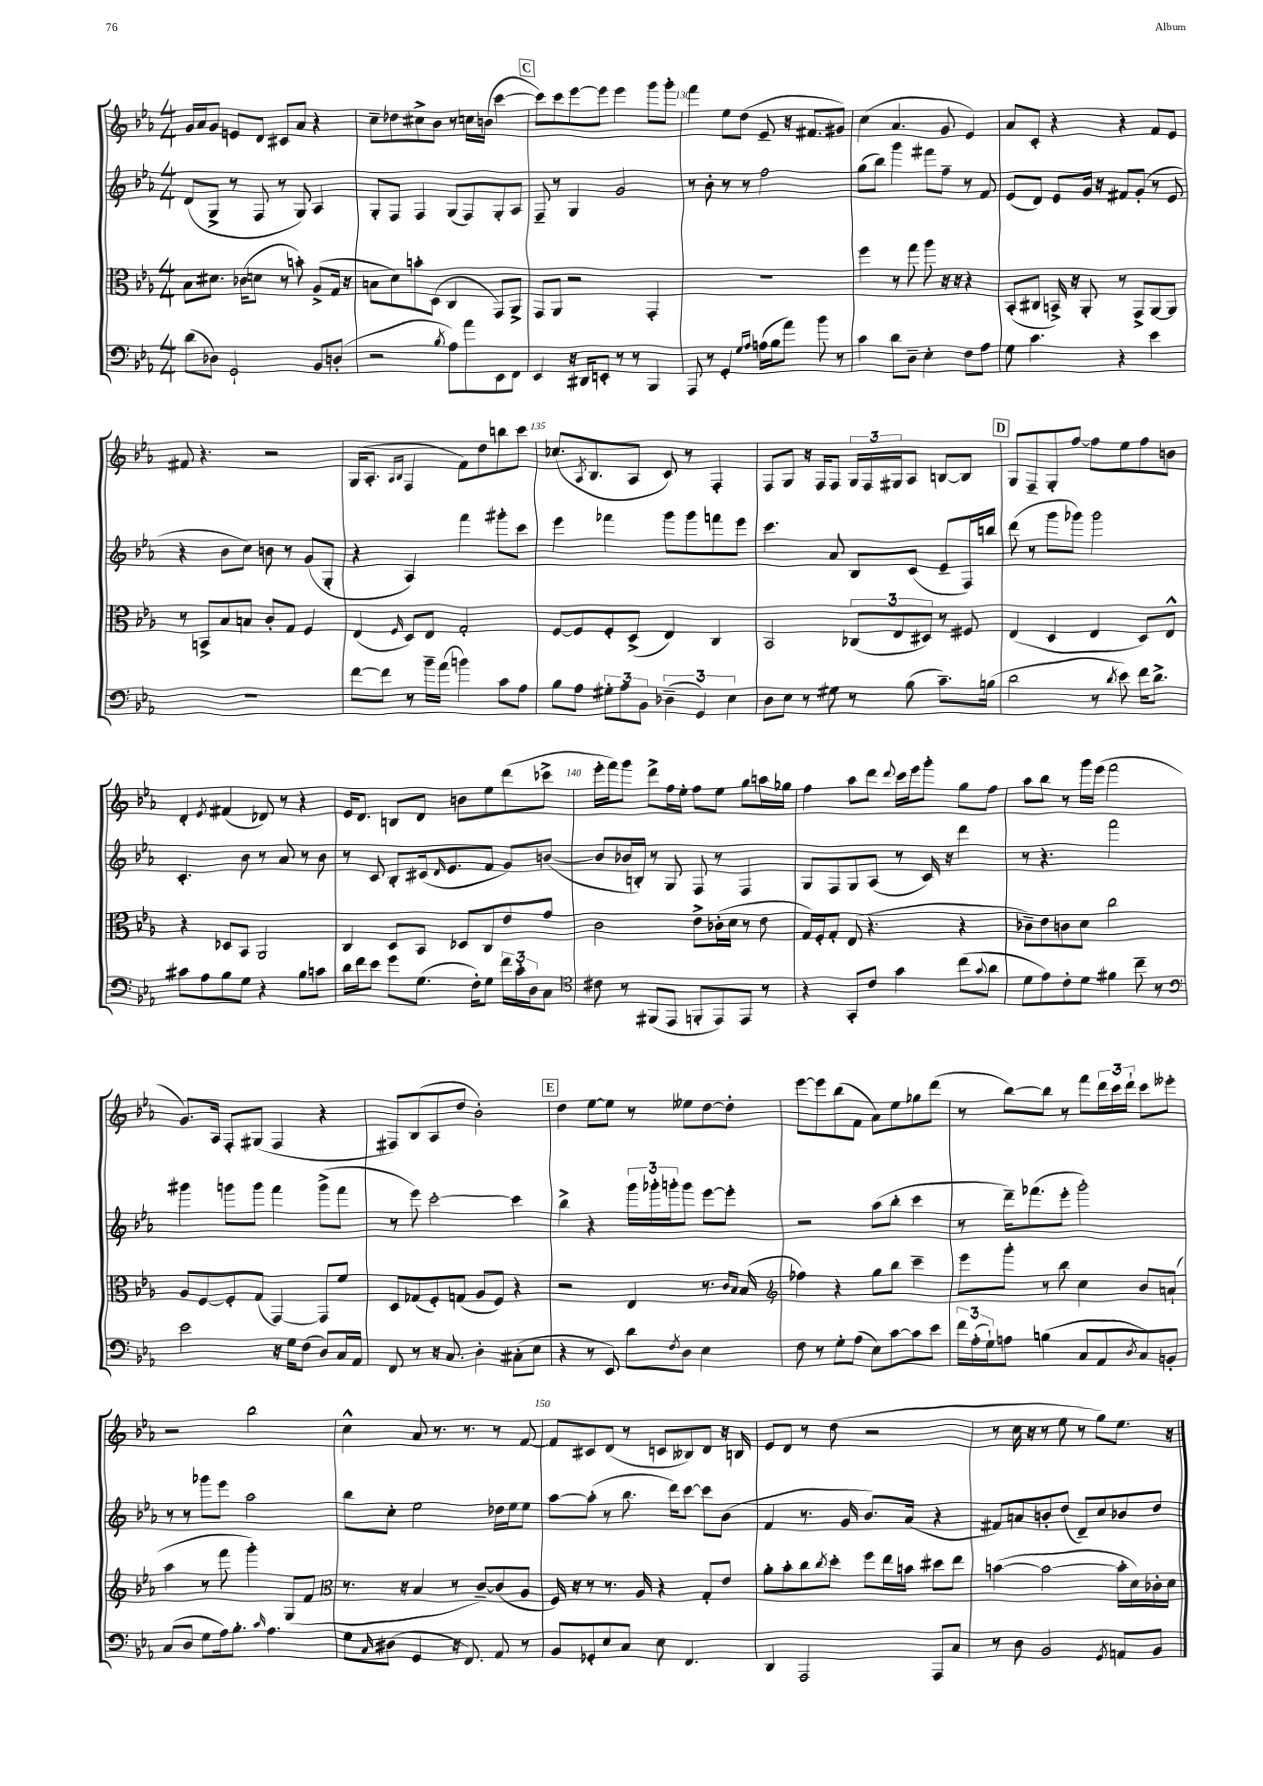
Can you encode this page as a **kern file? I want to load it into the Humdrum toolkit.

**kern	**kern	**kern	**kern
*part4	*part3	*part2	*part1
*staff4	*staff3	*staff2	*staff1
*clefF4	*clefC3	*clefG2	*clefG2
*k[b-e-a-]	*k[b-e-a-]	*k[b-e-a-]	*k[b-e-a-]
*M4/4	*M4/4	*M4/4	*M4/4
=127	=127	=127	=127
(8d\L	8B-\L	(8d/L	16g/LL
.	.	.	16a-/J
8D-X\J)	8.d#X\J	8G^/J	8g/J
2GG`/	.	8r	8en/L
.	(16c-X\KL	.	.
.	8dn\J	8F/	8d/J
.	8r	8r	8c#X/L
.	8bn'\)	8G/)	8a-/J
8BB-/L	(8A-^/L	4A-/	4r
(8Dn'/J	16G/Jk	.	.
.	16r	.	.
=128	=128	=128	=128
2r	8Bn\L	8G'/L	8cc~\L
.	8d\)	8F/J	8dd-X\
.	8bn'\	4F/	8cc#X^\
.	(8D\J	.	8b-\J
8qB-/	.	.	.
8A-\L)	4C/	(8G/L	8r
8a-\	.	8F/)	16ccn\LL
.	.	.	(16bn\JJ
8EE-\	8GG/L)	8G'/	[4ccc\
8FF\J	8AA-^/J	8A-/J	.
!!LO:REH:place=s1:t=C
=129	=129	=129	=129
4EE-/	8GG/L	8F~/	8ccc\L])
.	8AA-/J	8r	8ccc\
16r	2r	4G/	[8eee-\
16DD#X/KL	.	.	.
8EEn'/J	.	.	8eee-\J]
8r	.	2g/	4eee-\
8r	.	.	.
4BBB-/	4GG'/	.	8ggg\L
.	.	.	8ggg'\J
=130	=130	=130	=130
8AAA-/	1r	8r	4fff\
8r	.	8b-'\	.
4GG'/	.	8r	8ee-\L
.	.	8r	(8dd\J
16qqG/LL	.	.	.
16qqA-/JJ	.	.	.
(16An\LL	.	2ff\	8e-~/
16B-\J	.	.	.
8a-\J)	.	.	16r
.	.	.	8.f#X/L
8b-\	.	.	.
8r	.	.	8g#X/J)
=131	=131	=131	=131
4c\	4ff\	(8gg\L	(4cc\
.	.	8bb-\J)	.
8d\L	8r	4ggg\	4.a-/
8D~\J	8gg\	.	.
4E-'\	8aa-\	8fff#X\L	.
.	16r	8ff~\J	8g/
.	16r	.	.
8F\L	4r	8r	4e-/)
8A-\J	.	8f/	.
=132	=132	=132	=132
8G\	(8BB-'/L	(8e-/L	8a-/L
4.c\	8C#X/J	8d/J)	8c'/J
.	16BBn^/)	8e-/L	4r
.	16r	.	.
.	8AA-'/	16g/Jk	.
.	.	16r	.
4r	8r	8f#X/L	4r
.	8GG^/L	(8g'/J	.
4e-\	[8AA-/	8r	8f/L
.	8AA-/J]	8e-/	8e-/J
!!LO:LB:g=z
=133	=133	=133	=133
1r	8r	4r	8f#X/
.	8BBn^/L	.	4.r
.	8B-/	8b-\L	.
.	8Bn/J	8cc\J)	.
.	8c'/L	8bn\	2r
.	8G/J	8r	.
.	4F/	(8g/L	.
.	.	8G'/J	.
=134	=134	=134	=134
[8f\L	(4E-/	4r	(16G/KL
.	.	.	8.A-'/J
8f\J]	.	.	.
.	.	.	16qqA-/LL
.	16qqF/	.	16qqB-/JJ
8r	8D/L)	4A-/)	4F/
16b-~\LL	8E-/J	.	.
(16a-\JJ	.	.	.
4bn\)	2G'/	4fff\	8f\L)
.	.	.	8dd\
8c\L	.	8ggg#X'\L	8bbn\
8A-\J	.	8ccc\J	8ccc\J
=135	=135	=135	=135
8B-\L	[8F/L	4eee-\	(8.cc-X/L
8A-\J	8F/]	.	.
.	.	.	8qA-/
.	.	.	8.B-/
12G#X'\L	8F'/	4fff-X\	.
12A-\	.	.	.
.	(8D^/J	.	8A-/J
12BB-\J	.	.	.
(6D-X~\	4E-/)	8ggg\L	8c/)
.	.	8ggg\	8r
6GG/)	.	.	.
.	4C/	8fffn\	4F'/
6E-\	.	.	.
.	.	8eee-\J	.
=136	=136	=136	=136
8D\L	2BB-/	4.ccc\	8F/L
8E-\J	.	.	8G/J
8r	.	.	16r
.	.	.	16F/KL
8G#X\	.	8a-/	8F/J
8r	(12C-X/L	8B-/L	24G/LL
.	.	.	24F/
.	12E-/	.	24G#X/J
(8B-\	.	(8c/J	8A-/J
.	12D#X/J)	.	.
8.c~\L)	8r	8e-~/L	[8Bn/L
.	8F#X/	16F/L)	8B/J]
(16Bn\Jk	.	16bbn/JJ	.
!!LO:REH:place=s1:t=D
=137	=137	=137	=137
2d\	(4E-/	(8ddd\	8G/L
.	.	8r	8F~/
.	4D/	8ggg\L	8G'/
.	.	8ggg-X\J)	[8ff/J
8r	4E-/	2ggg-\	8ff\L]
8qd/	.	.	.
8e-\)	.	.	8ee-\
16f\KL	8D/L)	.	8ff\
8.d^\J	.	.	.
.	8E-^^/J	.	8bn\J
!!LO:LB:g=z
=138	=138	=138	=138
8c#X\L	4r	4.c'/	4d'/
8A-\	.	.	.
.	.	.	8qe-/
8B-\	8D-X/L	.	(4f#X/
8G\J	8BB-/J	8b-\	.
4r	2AA-/	8r	8d-X/)
.	.	8a-/	8r
8B-\L	.	8r	4r
8cn\J	.	8b-\	.
=139	=139	=139	=139
16d\LL	4C/	8r	16e-/KL
16f\J	.	.	8.d/J
8e-\J	.	8c/	.
8g\L	8D/L	8B-'/L	8Bn/L
(8.G\J	8BB-/J	(16c#X/k	8d/J
.	.	16qqd/	.
.	.	8.e-/	.
.	8D-X/L	.	8bn\L
16F'\KL)	.	.	.
8G\J	8C/	8f/J	8ee-\
24f\LL	8e-/	8g/L)	(8ddd\
24c'\	.	.	.
24D\J	.	.	.
8C\J	8g/J	([8bn/J	8ccc-X^\J
=140	=140	=140	=140
*clefC4	*	*	*
8c#X\	2c\	8b/L]	16eee-'\LL
.	.	.	16fff\J)
8r	.	16b-X/L	8ggg\J
.	.	16Bn'/JJ)	.
(8FF#X/L	.	8r	8ddd^\L
8EE-/J	.	8G/	16ff\L
.	.	.	16ee-'\JJ
8FFn'/L	8e-^\L	8F/	8ff\L
8EE-/)	(16c-X'\L	8r	8ee-\J
.	16d\JJ	.	.
8EE-/J	8r	4F/	8gg\L
8r	8e-\	.	16aan\L
.	.	.	16gg-X\JJ
=141	=141	=141	=141
4r	16G/LL)	8G/L	4ff\
.	16F'/J	.	.
.	8G'/J	8F/	.
8GG'/L	(8E-/	8G/	8aa-\L
8c/J	4.r	(8A-/J	8ddd\J
.	.	.	8qqddd/
4g\	.	8r	16ccc\LL
.	.	.	16eee-\J
.	.	16c/)	8ggg'\J
.	.	16r	.
(8cc\L	4r	4ddd\	8gg\L
8qqg/	.	.	.
8a-\J	.	.	8ff\J
=142	=142	=142	=142
8d\L	8c-X~\L)	8r	8aa-\L
8e-\)	8e-\	4.r	8bb-\J
8c'\	8cn\	.	8r
8d\J	8d\J	.	16ggg\LL
.	.	.	(16eee-\JJ
4f#X\	2cc\	2fff\	2fff\
8cc~\	.	.	.
8r	.	.	.
!!LO:LB:g=z
=143	=143	=143	=143
*clefF4	*	*	*
2e-\	8A-/L	4ggg#X\	8.g/L)
.	[8F/	.	.
.	.	.	16A-/Jk
.	8F'/]	8gggn\L	8F'/L
.	(8G/J	8ggg\J	(8G#X/J
16r	[4GG/)	4fff\	4F/
16G\KL	.	.	.
(8F\J	.	.	.
8D/L)	8GG/L]	(8ggg^\L	4r
16C/L	8f/J	8fff\J	.
16AA-/JJ	.	.	.
=144	=144	=144	=144
8FF/	8D/L	8r	8F#X/L)
8r	(8G-X/	8eee-\)	(8B-/
16r	8F'/)	[2ccc'\	8A-/
8.C/	.	.	.
.	(8Gn/J	.	8dd/J
4D'\	8A-/L	.	2b-'\)
.	8F/J)	.	.
(8C#X'\L	4r	4ccc\]	.
8E-\J	.	.	.
!!LO:REH:place=s1:t=E
=145	=145	=145	=145
4r	2r	4bb-^\	4dd\
8r	.	4r	[8ee-\L
8EE-/)	.	.	8ee-\J]
8d\L	4E-/	24ggg\LL	8r
.	.	24ggg-X'\	.
.	.	24gggn'\J	.
8qF/	.	.	.
8D\J	.	8ggg\J	8ee--X\L
4E-\	8.r	[8eee-\L	[8dd\
.	.	8eee-'\J]	8dd'\J]
.	16qqc/LL	.	.
.	16qqB-/JJ	.	.
.	(16B-/	.	.
=146	=146	=146	=146
*	*clefG2	*	*
8F\	4ff-X\)	2r	[8eee-\L
8r	.	.	8eee-\]
8G'\L	4r	.	(8bb-\
(8A-\J	.	.	8f\J
8E-\L)	8gg\L	(8aa-\L	8a-\L)
[8c\	8bb-\J	8bb-'\J	8ee-\
8c\]	4ccc~\	4ccc\	8gg-X\
8e-\J	.	.	(8ddd\J
=147	=147	=147	=147
24f\LL	8eee-\L	8r	8r
(24A-'\	.	.	.
24G`\J)	.	.	.
8An\J	8ggg'\J	16ddd~\KL)	[8bb-\L)
.	.	(8.fff-X\	.
(4Bn\	8r	.	8bb-\J]
.	8bb-\	8eee-'\J	8r
8C/L	4cc\	2ggg'\)	8fff\L
8AA-/	.	.	24ddd\L
.	.	.	24ccc\
.	.	.	24ddd`\JJ
8qD/	.	.	.
8C/)	8b-/L	.	8ccc\L
8BBn'/J	(8an`/J	.	8eee--X'\J
!!LO:LB:g=z
=148	=148	=148	=148
(8C/L	4aa-\	8r	2r
8D/J	.	8r	.
8G\L	8r	8ggg-X\L	.
16A-\k)	8fff\	8eee-\J	.
8.B-'\J	.	.	.
.	4ggg'\)	2aa-\	2bb-\
16qqc/	.	.	.
4.A-\	.	.	.
.	(8G/L	.	.
.	8f/J	.	.
=149	=149	=149	=149
*	*clefC3	*	*
8G\L	8.r	8bb-\L	4cc^^\
16qqC/	.	.	.
(8D#X\J	.	8cc'\J	.
.	16r	.	.
4GG/	4B-/	2ee-\	8a-/
.	.	.	8.r
16r	8r	.	.
8.FF/)	.	.	8.r
.	[8c~/L)	.	.
8AA-/	(8c/]	16dd-X\LL	8r
.	.	16ee-\J	.
8r	8A-/J	8ee-\J	[8f/
=150	=150	=150	=150
8BB-/L	16F/)	[8aa-\L	8f/L]
.	16r	.	.
8GG-X'/	8r	(8aa-'\J]	8c#X/
8E-/	8.r	8r	(8d/J
8C/J	.	8.bb-\	8r
.	16A-/	.	.
8E-\	4r	.	8cn/L
.	.	16ddd\KL)	.
4.FF/	.	[8ccc\J	8B--X/)
.	8G'/L	8ccc\L]	8d/J
.	8e-/J	(8b-\J	16r
.	.	.	16Bn/
=151	=151	=151	=151
4DD/	8a-'\L	4f/	8e-/L
.	8b-'\	.	8d/J
2AAA-/	8cc\	8.r	8r
.	8qcc/	.	.
.	8dd'\J	.	(8dd\
.	.	16g/	.
.	8ff\L	8.b-/L)	2r
.	16ee-\L	.	.
.	16bn\JJ	(16a-/Jk	.
8AAA-/L	8dd#X\L	4r	.
8C/J	8ee-\J	.	.
=152	=152	=152	=152
8r	([4bn\	8f#X/L)	8r
8D\	.	8an/	16cc\
.	.	.	16r
2BB-/	2b\_	8bn'/	8r
.	.	(8dd/J	8ee-\
.	.	8d~/L)	8r
.	.	8cc/	8gg\L)
8qGG/	.	.	.
8AAn/L	16b'\LL]	8b-X/	8.ee-\J
.	16d\)	.	.
8BB-/J	16c-X'\	8dd/J	.
.	16d\JJ	.	16r
==	==	==	==
*-	*-	*-	*-
